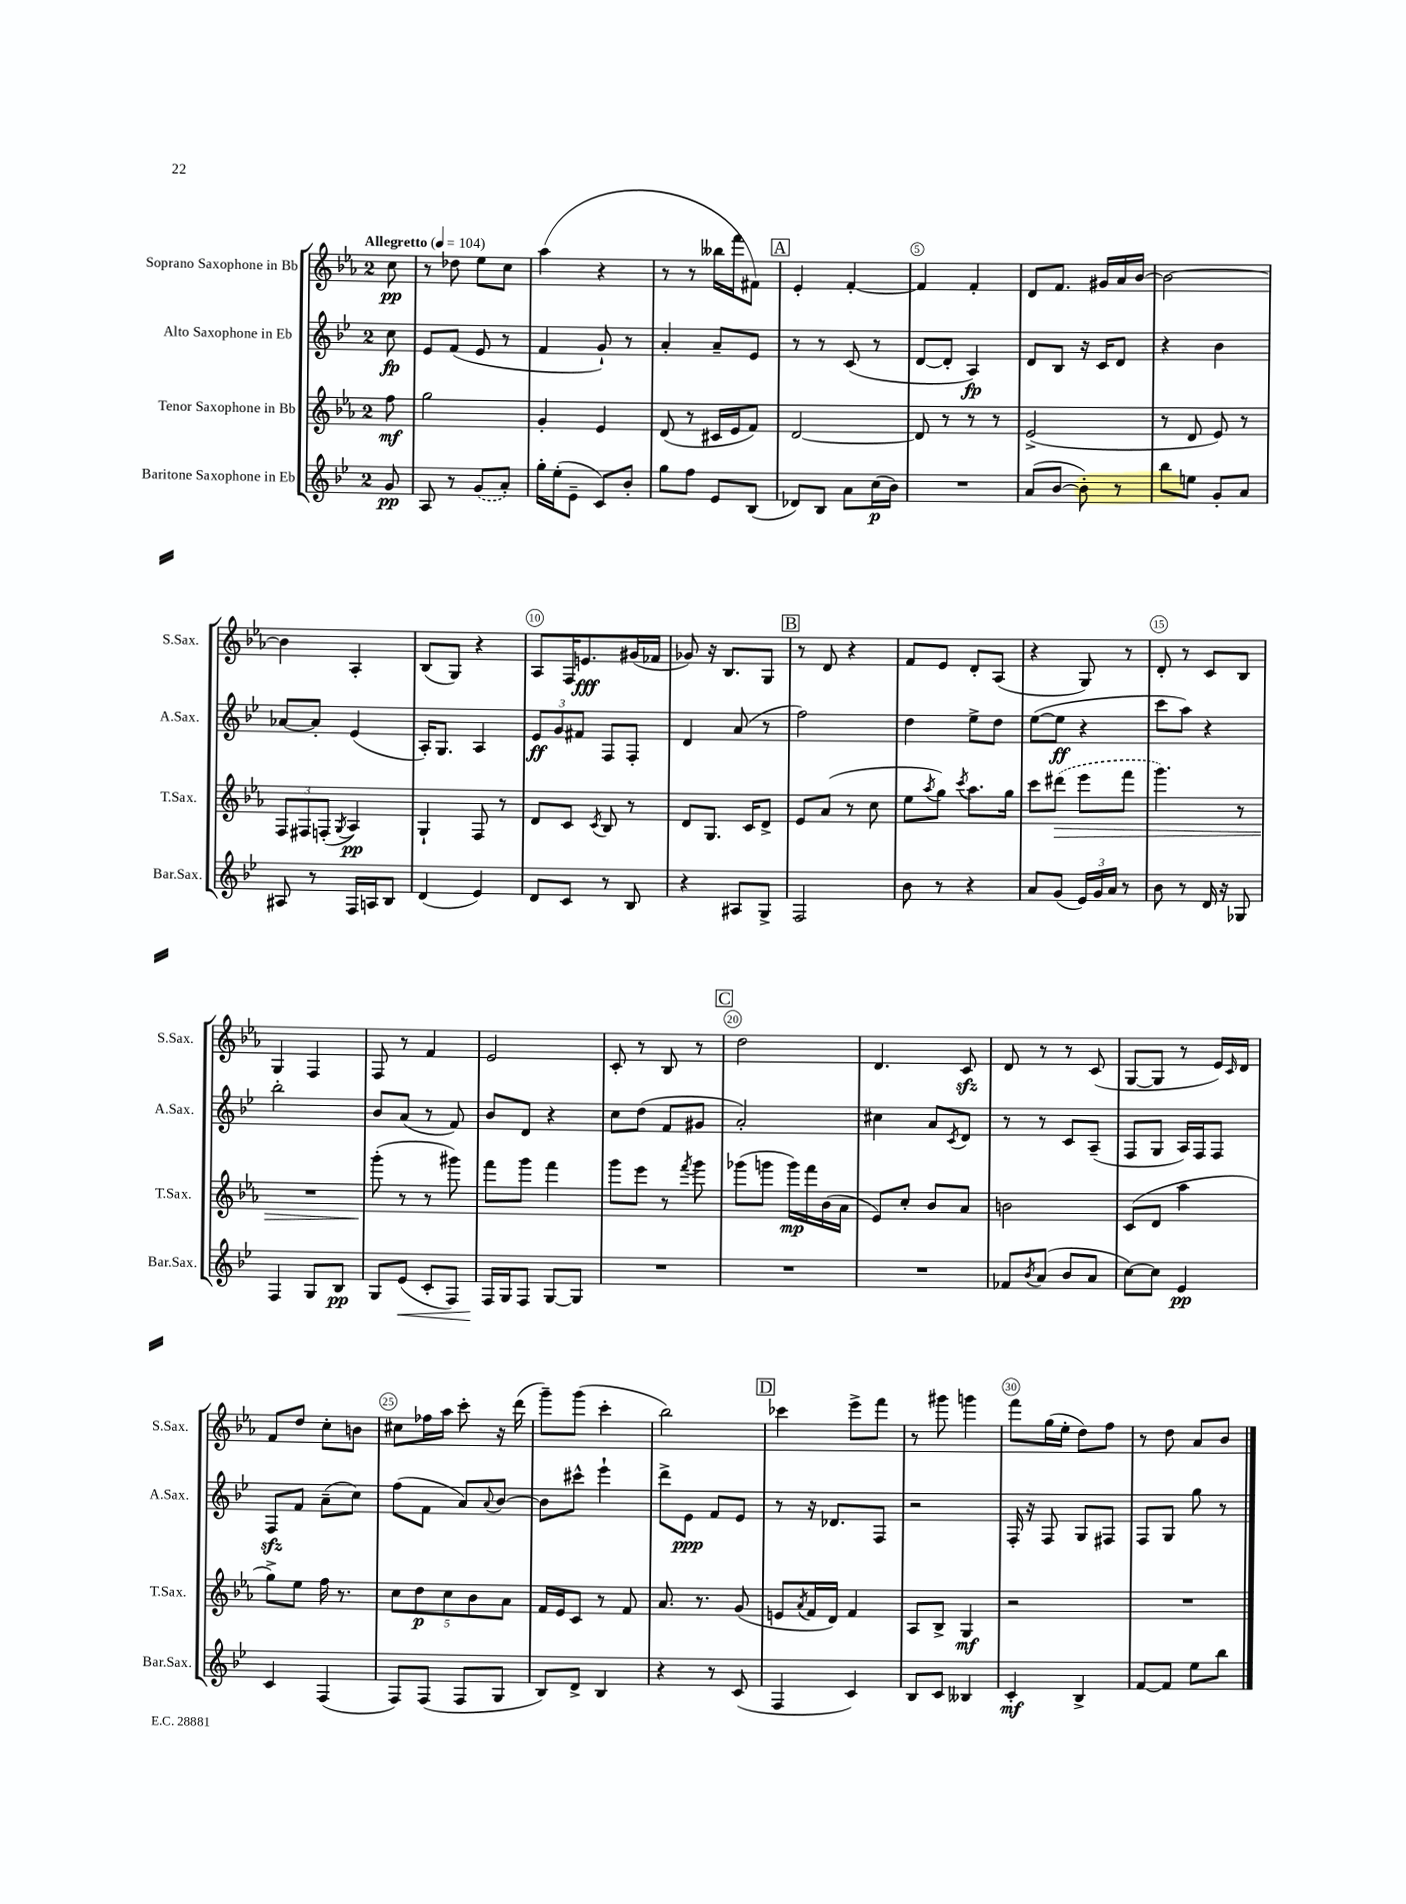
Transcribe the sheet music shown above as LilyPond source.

<<
\new StaffGroup <<
\new Staff = "s0" \with { instrumentName = "Soprano Saxophone in Bb" shortInstrumentName = "S.Sax." } {
    \clef treble \key ees \major \once \override Staff.TimeSignature.style = #'single-digit \time 2/4 \partial 8 \tempo "Allegretto" 4 = 104
    c''8\pp |
    r8 des''8 ees''8 c''8 |
    aes''4( r4 |
    r8 r8 beses''16 f'''16 fis'8) |
    \mark \markup { \box "A" } ees'4-. f'4~-. |
    f'4 f'4-. |
    d'8 f'8. gis'16 aes'16 bes'16~ |
    bes'2~ |
    bes'4 aes4-. |
    bes8( g8) r4 |
    aes8 f16 e'8.\fff gis'16( fes'16 |
    ges'8) r16 bes8. g8 |
    \mark \markup { \box "B" } r8 d'8 r4 |
    f'8 ees'8 d'8-. aes8( |
    r4 g8) r8 |
    d'8-. r8 c'8 bes8 |
    g4 f4 |
    f8 r8 f'4 |
    ees'2 |
    c'8-. r8 bes8 r8 |
    \mark \markup { \box "C" } d''2 |
    d'4. c'8\sfz |
    d'8 r8 r8 c'8( |
    g8~ g8 r8 ees'16) \grace { c'16 } d'16 |
    f'8 d''8 c''8-. b'8 |
    cis''8 fes''16 aes''16 c'''8-. r16 d'''16( |
    g'''8--) g'''8( c'''4-. |
    bes''2) |
    \mark \markup { \box "D" } ces'''4 ees'''8-> f'''8 |
    r8 gis'''8 g'''4 |
    f'''8 g''16( ees''16-. d''8) f''8 |
    r8 d''8 aes'8 bes'8 \bar "|." |
}
\new Staff = "s1" \with { instrumentName = "Alto Saxophone in Eb" shortInstrumentName = "A.Sax." } {
    \clef treble \key bes \major \once \override Staff.TimeSignature.style = #'single-digit \time 2/4 \partial 8
    c''8\fp |
    ees'8 f'8( ees'8 r8 |
    f'4 g'8-!) r8 |
    a'4-. a'8-- ees'8 |
    \mark \markup { \box "A" } r8 r8 c'8( r8 |
    d'8~ d'8-. a4\fp) |
    d'8 bes8 r16 c'16 d'8 |
    r4 bes'4 |
    aes'8~ aes'8-. ees'4( |
    a16-.) g8. a4 |
    \tuplet 3/2 { ees'8\ff g'8 fis'8 } f8 f8-. |
    d'4 a'8( r8 |
    \mark \markup { \box "B" } f''2) |
    d''4 ees''8-> d''8 |
    ees''8~( ees''8\ff r4 |
    c'''8 a''8) r4 |
    bes''2-. |
    bes'8 a'8( r8 f'8) |
    bes'8 d'8 r4 |
    c''8 d''8( f'8 gis'8 |
    \mark \markup { \box "C" } a'2-.) |
    cis''4 a'8 \acciaccatura { c'8 } d'8 |
    r8 r8 c'8 a8--( |
    f8 g8 a16) f16 f8 |
    f8\sfz f'8 a'8--( c''8) |
    f''8( f'8 a'8) \appoggiatura { a'8 } bes'8~ |
    bes'8 cis'''8-^ ees'''4-! |
    d'''8-> ees'8\ppp f'8 ees'8 |
    \mark \markup { \box "D" } r8 r16 des'8. f8 |
    r2 |
    f16-. r16 f8 g8 fis8 |
    f8 g8 g''8 r8 \bar "|." |
}
\new Staff = "s2" \with { instrumentName = "Tenor Saxophone in Bb" shortInstrumentName = "T.Sax." } {
    \clef treble \key ees \major \once \override Staff.TimeSignature.style = #'single-digit \time 2/4 \partial 8
    f''8\mf |
    g''2 |
    g'4-. ees'4 |
    d'8( r8 cis'16 ees'16 f'8) |
    \mark \markup { \box "A" } d'2~ |
    d'8 r8 r8 r8 |
    ees'2->( |
    r8 d'8 ees'8) r8 |
    \tuplet 3/2 { f8 fis8 f8-.( } \acciaccatura { g8 } aes4\pp) |
    g4-! f8 r8 |
    d'8 c'8 \acciaccatura { c'8 } bes8 r8 |
    d'8 g8. c'16 d'8-> |
    \mark \markup { \box "B" } ees'8 aes'8( r8 c''8 |
    ees''8 \acciaccatura { aes''8 } g''8) \acciaccatura { c'''8 } aes''8. g''16 |
    c'''8 \once \slurDashed dis'''8\>( ees'''8 f'''8 |
    g'''4.) r8 |
    R2 |
    g'''8-.\!( r8 r8 gis'''8) |
    f'''8 g'''8 f'''4 |
    g'''8 ees'''8 r8 \acciaccatura { f'''8 } g'''8 |
    \mark \markup { \box "C" } ges'''8( g'''8 g'''16\mp) f'''16 bes'16( aes'16 |
    ees'8) c''8-. bes'8 aes'8 |
    b'2 |
    c'8( d'8 aes''4 |
    g''8->) ees''8 f''16 r8. |
    \tuplet 5/4 { c''8 d''8\p c''8 bes'8 aes'8 } |
    f'16 ees'16 c'8 r8 f'8 |
    aes'8. r8. g'8( |
    \mark \markup { \box "D" } e'8 \acciaccatura { aes'8 } f'16 d'16) f'4 |
    aes8 bes8-> g4\mf |
    r2 |
    R2 \bar "|." |
}
\new Staff = "s3" \with { instrumentName = "Baritone Saxophone in Eb" shortInstrumentName = "Bar.Sax." } {
    \clef treble \key bes \major \once \override Staff.TimeSignature.style = #'single-digit \time 2/4 \partial 8
    g'8\pp |
    a8 r8 \once \slurDashed g'8( a'8-.) |
    g''16-. ees''16-.( ees'8-- c'8) bes'8-. |
    g''8 f''8 ees'8 bes8( |
    \mark \markup { \box "A" } des'8) bes8 a'8 c''16\p( bes'16) |
    R2 |
    a'8( bes'8~ bes'8-.) r8 |
    bes''8 e''8 g'8-. a'8 |
    ais8 r8 f16 a16 bes8 |
    d'4( ees'4) |
    d'8 c'8 r8 bes8 |
    r4 ais8 g8-> |
    \mark \markup { \box "B" } f2 |
    bes'8 r8 r4 |
    a'8 g'8( \tuplet 3/2 { ees'16) g'16 a'16 } r8 |
    bes'8 r8 d'16 r16 ges8 |
    f4 g8 bes8\pp |
    g8 ees'8\<( c'8-. f8) |
    f16\! g16 f8 g8~ g8 |
    R2 |
    \mark \markup { \box "C" } R2 |
    R2 |
    fes'8 \acciaccatura { bes'8 } a'8( bes'8 a'8 |
    c''8~) c''8 ees'4\pp |
    c'4 f4( |
    f8) f8( f8 g8 |
    bes8) d'8-> bes4 |
    r4 r8 c'8( |
    \mark \markup { \box "D" } f4 c'4) |
    bes8 c'8 beses4 |
    c'4-.\mf bes4-> |
    f'8~ f'8 ees''8 bes''8 \bar "|." |
}
>>
>>
\layout { \context { \Score \override BarNumber.break-visibility = ##(#f #t #t) barNumberVisibility = #(every-nth-bar-number-visible 5) \override BarNumber.stencil = #(make-stencil-circler 0.1 0.3 ly:text-interface::print) } }
